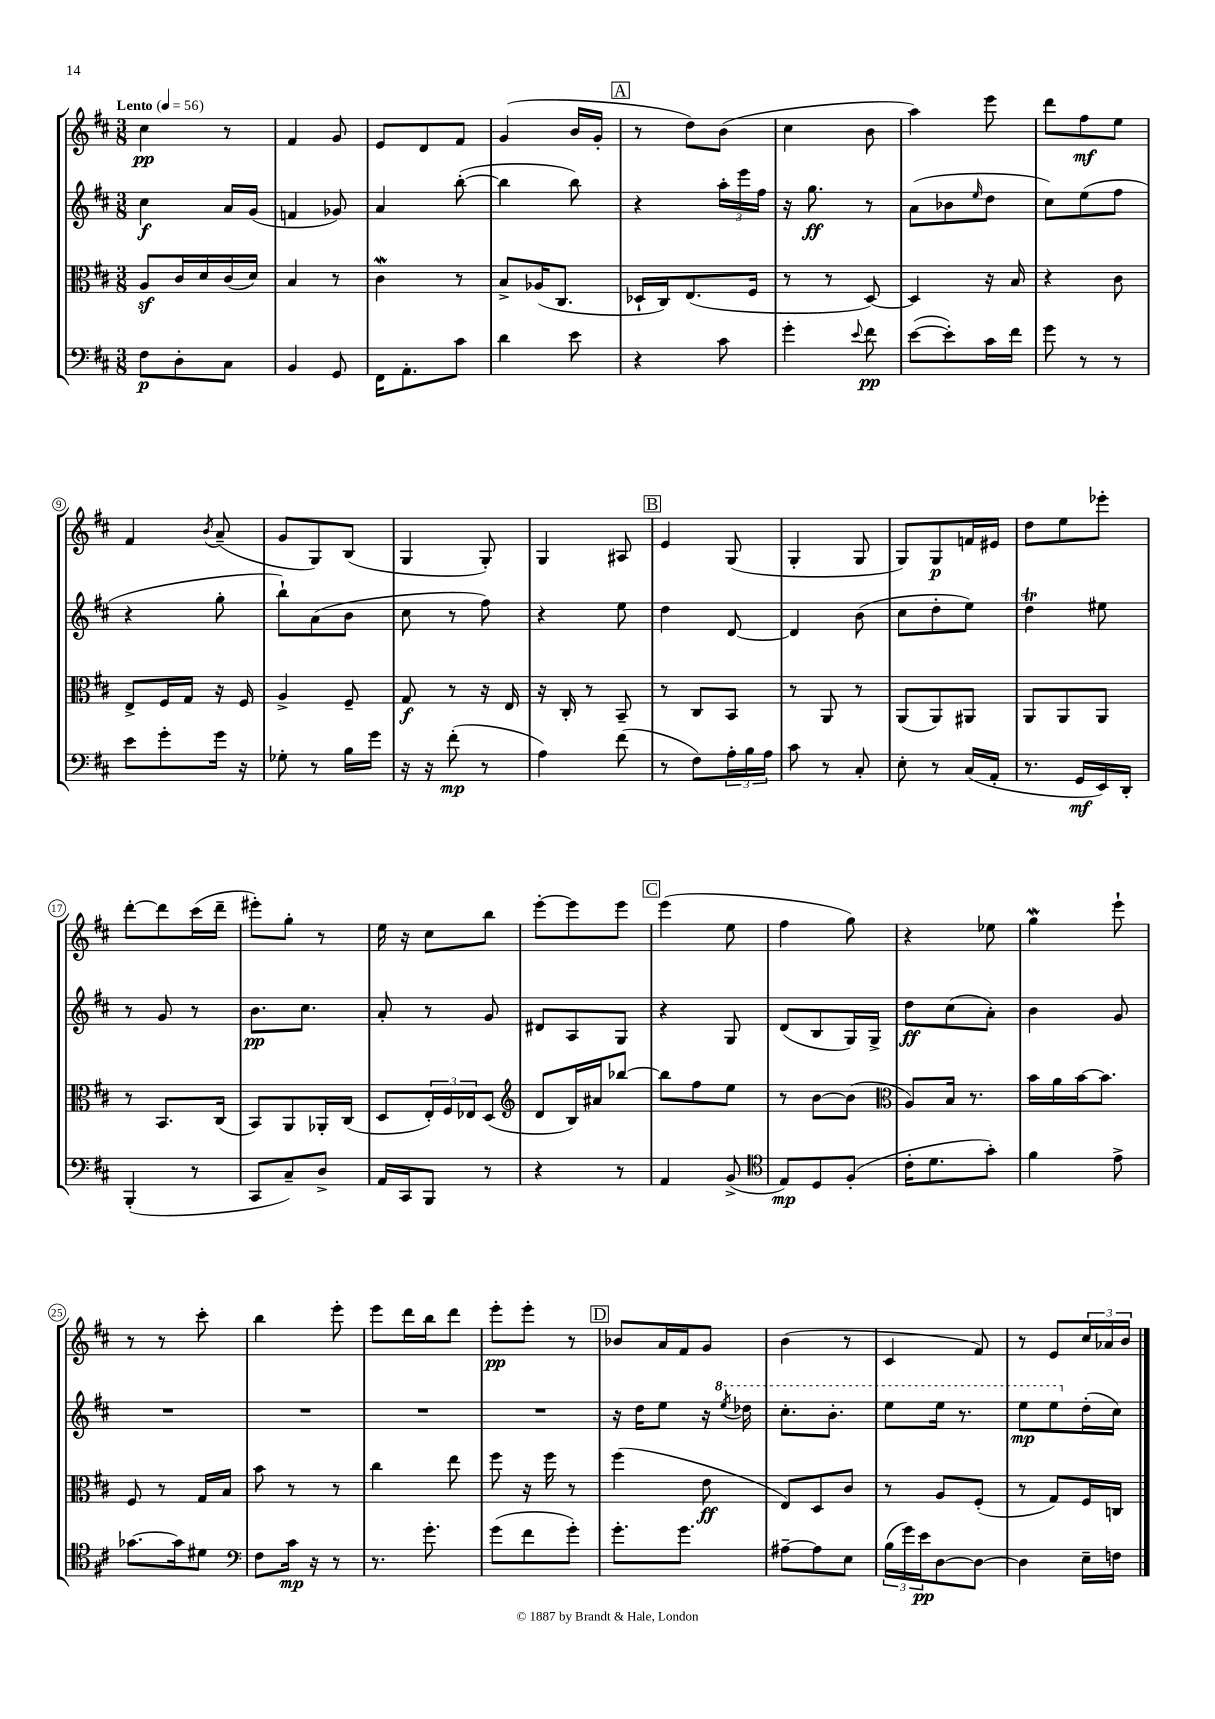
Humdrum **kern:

**kern	**kern	**kern	**kern
*staff4	*staff3	*staff2	*staff1
*clefF4	*clefC3	*clefG2	*clefG2
*k[f#c#]	*k[f#c#]	*k[f#c#]	*k[f#c#]
*M3/8	*M3/8	*M3/8	*M3/8
*MM56	*MM56	*MM56	*MM56
8F#	8A	4cc#	4cc#
8D'	16c#	.	.
.	16d	.	.
8C#	(16c#	16a	8r
.	16d)	(16g	.
=	=	=	=
4BB	4B	4f	4f#
8GG	8r	8g-)	8g
=	=	=	=
16FF#	4c#	4a	8e
8.AA'	.	.	.
.	.	.	8d
8c#	8r	([8bb'	8f#
=	=	=	=
4d	8B^	4bb]	(4g
.	(16A-	.	.
.	8.C#	.	.
8e	.	8bb)	16b
.	.	.	16g'
=	=	=	=
4r	16D-`	4r	8r
.	16C#)	.	.
.	(8.E	.	8dd)
8c#	.	24aa'	(8b
.	.	24eee	.
.	16F#	.	.
.	.	24ff#	.
=	=	=	=
4g'	8r	16r	4cc#
.	.	8.gg	.
.	8r	.	.
8qqe	.	.	.
8f#	[8D)	8r	8b
=	=	=	=
([8e	4D]	(8a	4aa)
8e'])	.	8b-	.
.	.	16qqee	.
16c#	16r	8dd	8eee
16f#	16B	.	.
=	=	=	=
8g	4r	8cc#)	8ddd
8r	.	(8ee	8ff#
8r	8c#	8ff#	8ee
=	=	=	=
8e	8E^	4r	4f#
8g'	16F#	.	.
.	16G	.	.
.	.	.	8qb
16g	16r	8gg'	(8a~
16r	16F#	.	.
=	=	=	=
8G-'	4A^	8bb`)	8g
8r	.	(8a	8G)
16B	8F#~	8b	(8B
16g	.	.	.
=	=	=	=
16r	8G	8cc#	4G
16r	.	.	.
(8f#'	8r	8r	.
8r	16r	8ff#)	8G')
.	16E	.	.
=	=	=	=
4A)	16r	4r	4G
.	16C#'	.	.
.	8r	.	.
(8f#	8BB~	8ee	8A#
=	=	=	=
8r	8r	4dd	4e
8F#)	8C#	.	.
24A'	8BB	[8d	(8G
24B	.	.	.
24A	.	.	.
=	=	=	=
8c#	8r	4d]	4G'
8r	8AA	.	.
8C#'	8r	(8b	8G
=	=	=	=
8E'	(8AA	8cc#	8G)
8r	8AA)	8dd'	8G
(16C#	8AA#	8ee)	16f
16AA'	.	.	16e#
=	=	=	=
8.r	8AA	4dd	8dd
.	8AA	.	8ee
16GG	.	.	.
16EE)	8AA	8ee#	8eee-'
16DD'	.	.	.
=	=	=	=
(4BBB'	8r	8r	[8ddd'
.	8.BB	8g	8ddd]
8r	.	8r	(16ccc#
.	(16C#	.	16ddd~
=	=	=	=
8CC#	8BB)	8.b	8eee#')
8C#~)	8AA	.	8gg'
.	.	8.cc#	.
8D^	16AA-'	.	8r
.	(16C#	.	.
=	=	=	=
16AA	8D	8a'	16ee
16CC#	.	.	16r
8BBB	24E')	8r	8cc#
.	24F#	.	.
.	24E-	.	.
8r	(8D	8g	8bb
=	=	=	=
*	*clefG2	*	*
4r	8d	8d#	[8eee'
.	16B)	8A	8eee]
.	16a#	.	.
8r	[8bb-	8G	8eee
=	=	=	=
4AA	8bb-]	4r	(4eee
.	8ff#	.	.
(8BB^	8ee	8G	8ee
=	=	=	=
*clefC4	*	*	*
8E)	8r	(8d	4ff#
8D	[8b	8B	.
(8F#'	(8b]	16G)	8gg)
.	.	16G^	.
=	=	=	=
*	*clefC3	*	*
16c#'	8A)	8dd	4r
8.d	.	.	.
.	16B	(8cc#	.
.	8.r	.	.
8g')	.	8a')	8ee-
=	=	=	=
4f#	16b	4b	4gg
.	16a	.	.
.	[16b	.	.
.	8.b]	.	.
8e^	.	8g	8eee`
=	=	=	=
[8.g-	8F#	4.r	8r
.	8r	.	8r
16g-]	.	.	.
8d#	16G	.	8ccc#'
.	16B	.	.
=	=	=	=
*clefF4	*	*	*
8F#	8b	4.r	4bb
16c#	8r	.	.
16r	.	.	.
8r	8r	.	8eee'
=	=	=	=
8.r	4cc#	4.r	8eee
.	.	.	16ddd
8.g'	.	.	16bb
.	8ee	.	8ddd
=	=	=	=
(8g	8ff#	4.r	8eee'
8f#	16r	.	8eee'
.	16ff#	.	.
8g')	8r	.	8r
=	=	=	=
8.g'	(4ff#	16r	8b-
.	.	16dd	.
.	.	8ee	16a
8.g	.	.	16f#
.	8e	16r	8g
.	.	8qeee	.
.	.	16ddd-	.
=	=	=	=
[8A#~	8E)	8.ccc#'	(4b
8A#]	8D	.	.
.	.	8.bb'	.
8E	8c#	.	8r
=	=	=	=
(24B	8r	8eee	4c#
24g)	.	.	.
24e	.	.	.
[8D	8A	16eee	.
.	.	8.r	.
8D_	(8F#'	.	8f#)
=	=	=	=
4D]	8r	8eee	8r
.	8G)	8eee	8e
16E~	16F#	(16dd'	24cc#
.	.	.	24a-
16F	16C	16cc#)	.
.	.	.	24b
==	==	==	==
*-	*-	*-	*-
